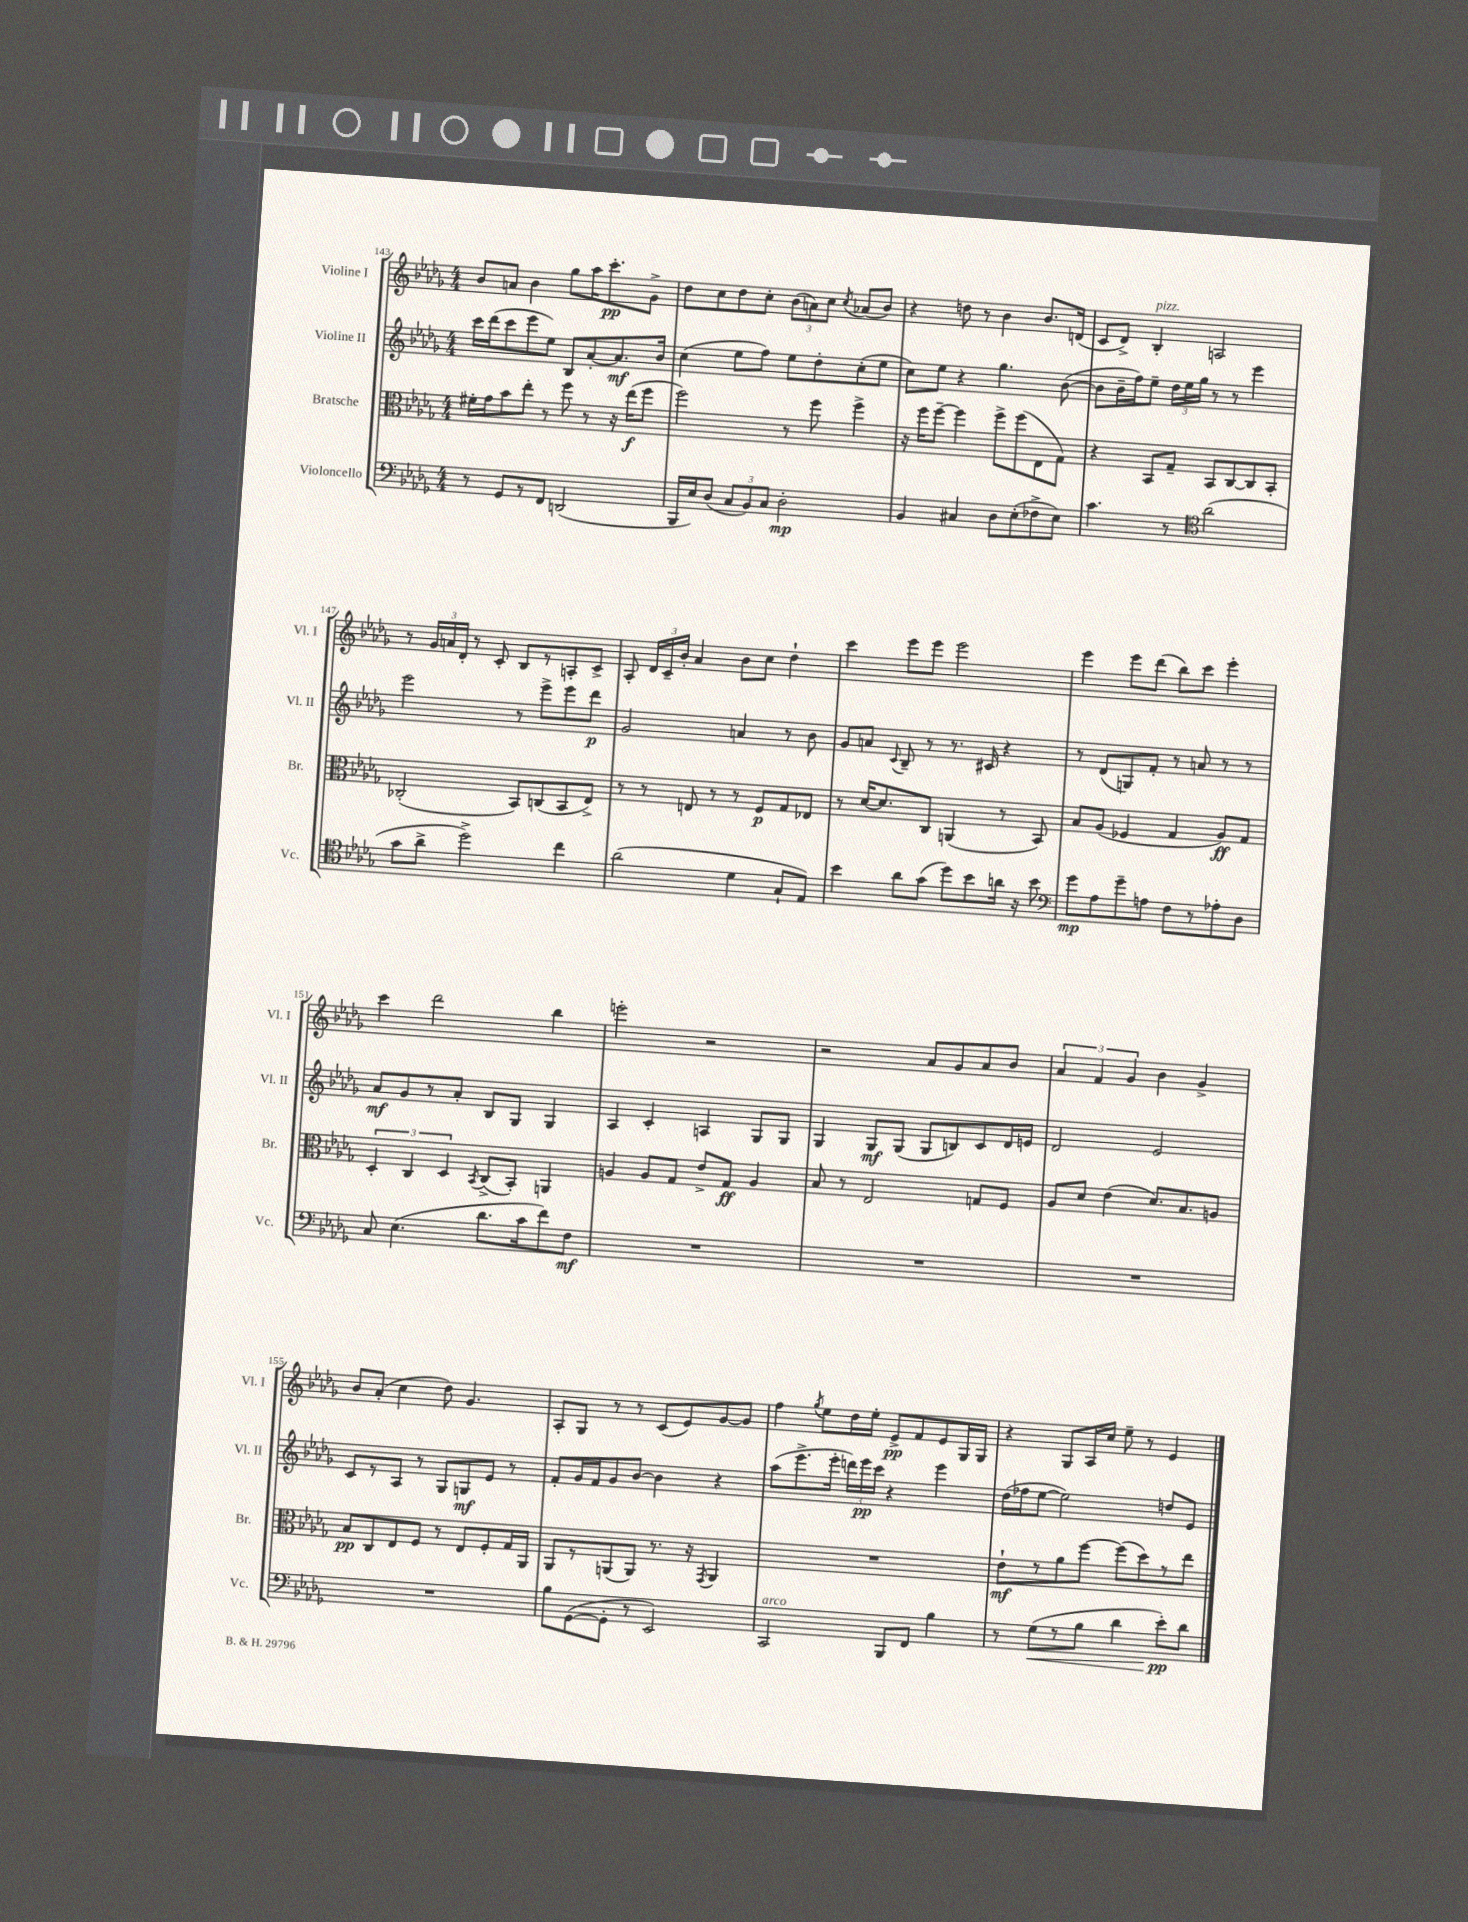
<<
\new StaffGroup <<
\new Staff = "s0" \with { instrumentName = "Violine I" shortInstrumentName = "Vl. I" } {
    \clef treble \key des \major \numericTimeSignature \time 4/4
    \autoBeamOff bes'8[ a'8] bes'4 ges''8[ aes''16 c'''8.-.\pp ges'8]-> |
    des''8[ c''8 des''8 c''8]-. \tuplet 3/2 { bes'8[( a'8) c''8] } \acciaccatura { c''8 } aes'8[( bes'8]) |
    r4 d''8 r8 bes'4 bes'8.[ d'16]( |
    c'8[ des'8]->) bes4-.^\markup { \italic "pizz." } a2 |
    r8 \tuplet 3/2 { ges'16[ a'16 des'16]-. } r8 c'8-. bes8[ r8 a8-. c'8]-> |
    aes8-. \tuplet 3/2 { des'16[ c'16-- bes'16]-. } aes'4 bes'8[ c''8] des''4-! |
    c'''4 ees'''8[ ees'''8] ees'''2 |
    ees'''4 ees'''8[ des'''8]( bes''8[) c'''8] ees'''4-. |
    c'''4 des'''2 bes''4 |
    e'''2-. r2 |
    r2 aes'8[ ges'8 aes'8 bes'8] |
    \tuplet 3/2 { aes'4 f'4 ges'4 } bes'4 ges'4-> |
    bes'8[ aes'8]-.( c''4 des''8) ges'4. |
    aes8[-. ges8] r8 r8 c'8[( ees'8) ges'8~ ges'8] |
    f''4 \acciaccatura { ges''8 } ees''8[ des''16 ees''16]-. ees'8[->\pp f'8 ees'8 ges16 ges16] |
    r4 ges8[ aes16 c''16] ees''8-- r8 ees'4 \bar "|." |
}
\new Staff = "s1" \with { instrumentName = "Violine II" shortInstrumentName = "Vl. II" } {
    \clef treble \key des \major \numericTimeSignature \time 4/4
    \autoBeamOff c'''16[ des'''16( c'''8 ees'''8 ees''8]) bes8[ aes'8~-. aes'8.\mf bes'16] |
    c''4( ees''8[ f''8]) ees''8[ des''8-. c''8-.( ees''8] |
    c''8[) ees''8] r4 ges''4. bes'8~( |
    bes'8[ bes'16-- f''16) ees''8]-- \tuplet 3/2 { des''16[ ees''16 ges''16] } r8 r8 ees'''4 |
    ees'''2 r8 ees'''8[-> ees'''8 des'''8]\p |
    ges'2 a'4 r8 bes'8 |
    ges'8[ a'8] \appoggiatura { c'8 } bes8-- r8 r8. cis'16 r4 |
    r8 des'8[( g8) f'8]-. r8 a'8 r8 r8 |
    aes'8[\mf ges'8 r8 aes'8]-. bes8[ ges8] ges4 |
    aes4 c'4-. a4 ges8[ ges8] |
    ges4 ges8[\mf ges8]( ges8[ b8) c'8 des'16 e'16] |
    des'2 ees'2 |
    c'8[ r8 aes8] r8 ges8[ g8\mf ees'8] r8 |
    f'8[-. ges'16 f'16 ges'8 bes'8]~ bes'4 r4 |
    aes''8[( ees'''8.-> ees'''16]-. \tuplet 3/2 { d'''16[) ees'''16\pp c'''16] } r4 ees'''4 |
    des''16[( fes''16 ees''8]~ ees''2) d''8[ ees'8] \bar "|." |
}
\new Staff = "s2" \with { instrumentName = "Bratsche" shortInstrumentName = "Br." } {
    \clef alto \key des \major \numericTimeSignature \time 4/4
    \autoBeamOff fis'16[-. ges'16 bes'8 ees''8]-. r8 f''8 r8 r16 ees''16[\f( f''8] |
    f''2) r8 f''8 f''4-> |
    r16 f''16[ f''8]~-- f''4 f''8[-> f''8( ees8 ges8]) |
    r4 bes,8[ ges8]-- bes,8[ c8~ c8 bes,8]-. |
    ces2-.( bes,8[) c8( bes,8 ees8]->) |
    r8 r8 e8 r8 r8 f8[\p ges8 ees8] |
    r8 des'16[~ des'8. c8] a,4( r8 bes,8) |
    bes8[ aes8]( fes4 ges4 aes8[\ff) ges8] |
    \tuplet 3/2 { des4-. c4 des4 } \acciaccatura { bes,8 } c8[->( bes,8]-.) a,4 |
    a4 a8[ ges8] ees'8[-> ges8]\ff a4 |
    bes8 r8 ees2 g8[ f8] |
    aes8[ des'8] ees'4( des'8.[) bes8. a8] |
    bes8[\pp c8 ees8 f8] r8 ees8[ f8-. ges16 aes,16] |
    aes,8[ r8 a,8( a,8]) r8. r16 \acciaccatura { ges,8 } a,4 |
    R1 |
    ees'8[-!\mf r8 aes'8 f''8]~ f''8[( des''8) r8 ees''8] \bar "|." |
}
\new Staff = "s3" \with { instrumentName = "Violoncello" shortInstrumentName = "Vc." } {
    \clef bass \key des \major \numericTimeSignature \time 4/4
    \autoBeamOff r8 ges,8[ r8 f,8] d,2( |
    bes,,16[ ees16) des8]( \tuplet 3/2 { c8[ bes,8) c8] } des2-.\mp |
    bes,4 cis4 des8[ ees8-.( fes8-> ees8]) |
    c'4. r8 \clef tenor aes'2( |
    ges'8[ aes'8]-> des''2->) c''4 |
    aes'2( des'4 ges8[-! ees8]) |
    bes'4 aes'8[ ges'8]( des''8[) bes'8 a'16] r16 bes'8 |
    \clef bass ges'8[\mp aes8 ges'8-- a8] f8[ r8 aes8-. des8] |
    c8 ees4.( des'8.[ c'16 f'8) f8]\mf |
    R1 |
    R1 |
    R1 |
    R1 |
    bes8[ ges,8~( ges,8]-. r8 ees,2) |
    c,2^\markup { \italic "arco" } bes,,8[ f,8] bes4 |
    r8 ges8[\<( r8 bes8] des'4 ees'8[-.\pp\!) des'8] \bar "|." |
}
>>
>>
\layout { \context { \Score currentBarNumber = #143 } }
